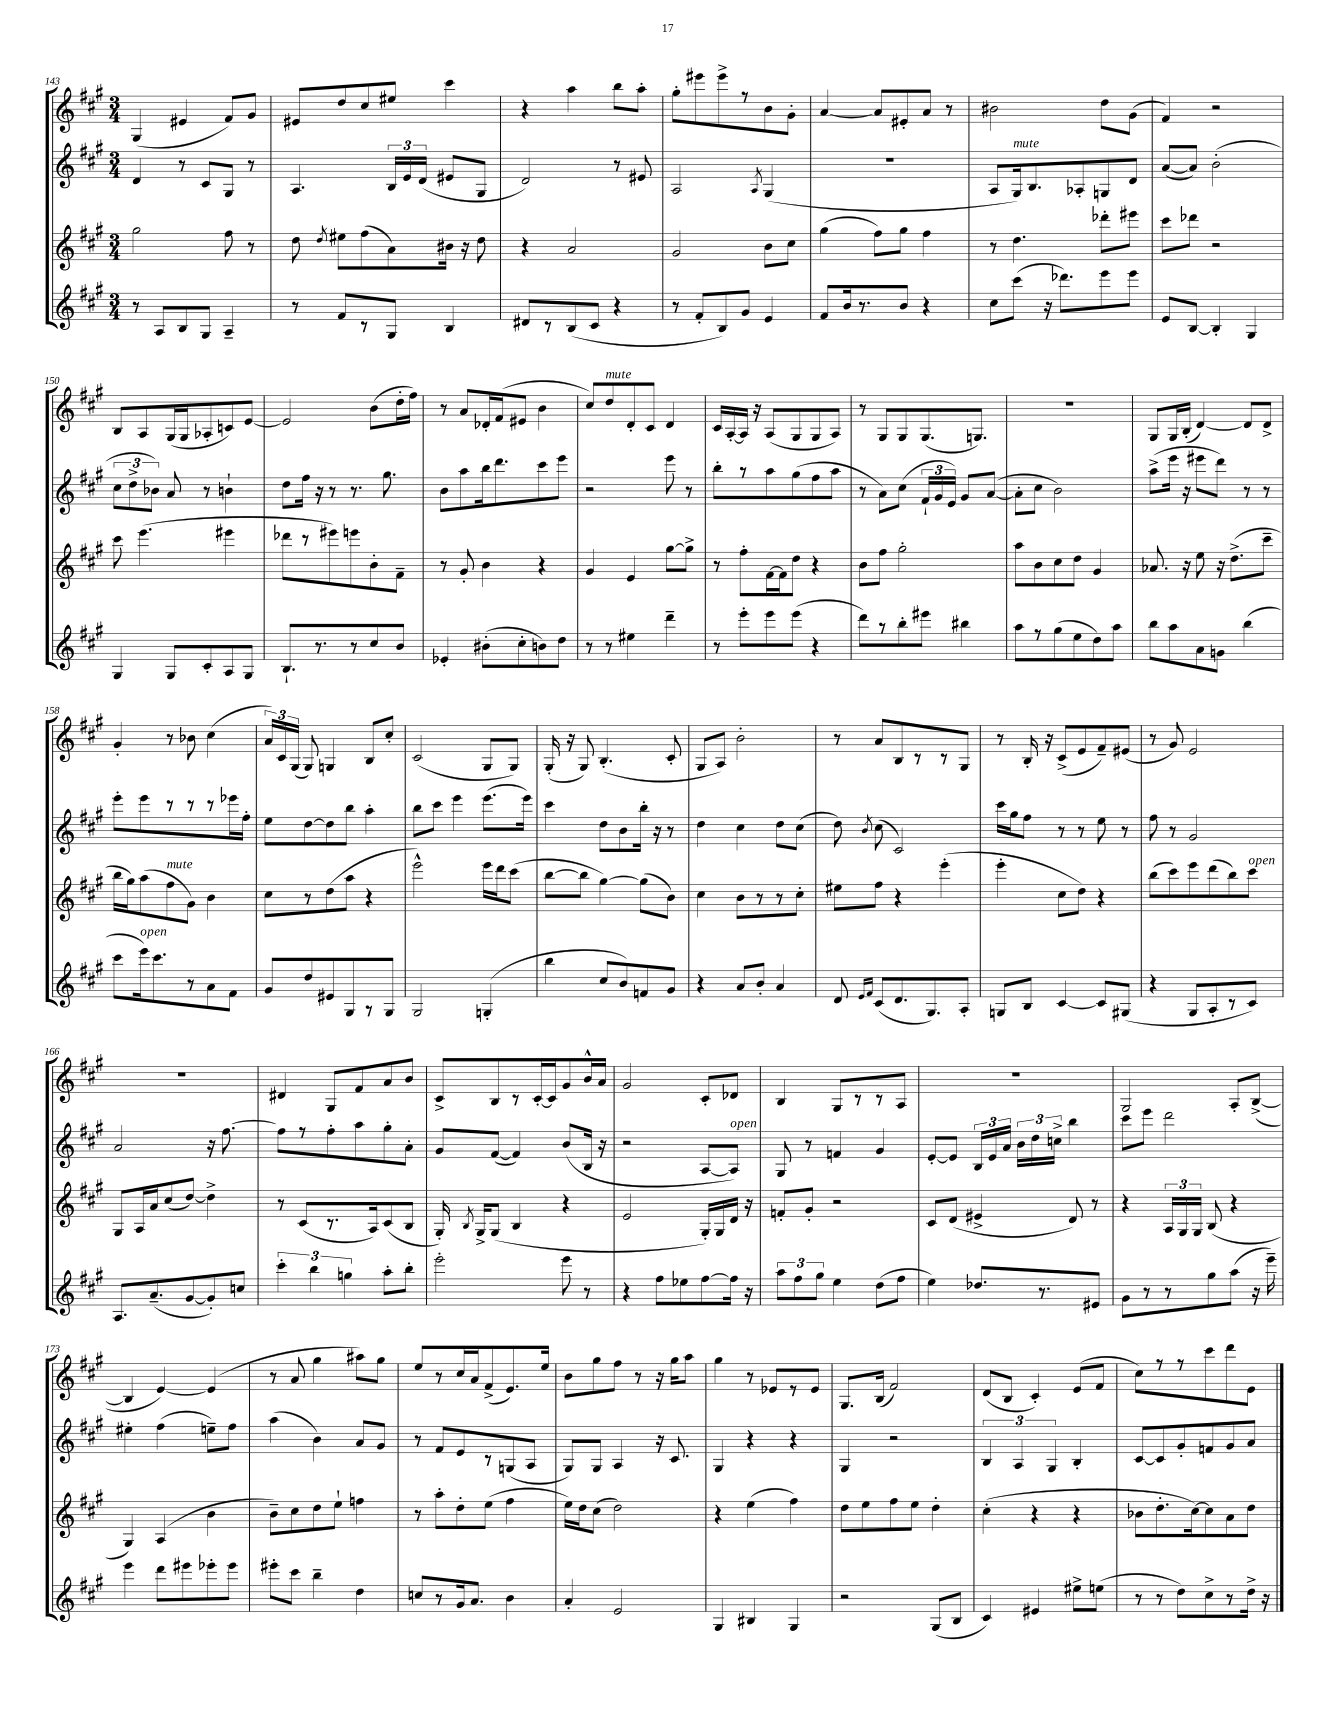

**kern	**kern	**kern	**kern
*staff4	*staff3	*staff2	*staff1
*clefG2	*clefG2	*clefG2	*clefG2
*k[f#c#g#]	*k[f#c#g#]	*k[f#c#g#]	*k[f#c#g#]
*M3/4	*M3/4	*M3/4	*M3/4
8r	2gg#	4d	(4G#
8A	.	.	.
8B	.	8r	4e#
8G#	.	8c#	.
4A~	8ff#	8G#	8f#)
.	8r	8r	8g#
=	=	=	=
8r	8dd	4.A	8e#
.	8qdd	.	.
8f#	8ee#	.	8dd
8r	(8ff#	.	8cc#
8G#	8a)	24B	8ee#
.	.	24e	.
.	.	(24d	.
4B	16b#	8e#	4ccc#
.	16r	.	.
.	8dd	8G#	.
=	=	=	=
8d#	4r	2d)	4r
8r	.	.	.
(8B	2a	.	4aa
8c#	.	.	.
4r	.	8r	8bb
.	.	8e#	8aa'
=	=	=	=
8r	2g#	2A	8gg#'
8f#'	.	.	8eee#
8B)	.	.	8eee#^
8g#	.	.	8r
.	.	8qA	.
4e	8b	(4G#	8b
.	8cc#	.	8g#'
=	=	=	=
8f#	(4gg#	2.r	[4a
16b	.	.	.
8.r	.	.	.
.	8ff#)	.	8a]
8b	8gg#	.	8e#'
4r	4ff#	.	8a
.	.	.	8r
=	=	=	=
8cc#	8r	8A	2b#
(8ccc#	4.dd	16G#)	.
.	.	8.B	.
16r	.	.	.
8.ddd-)	.	.	.
.	.	8A-'	.
8eee	8ddd-'	8G	8dd
8eee	8eee#	8d	(8g#
=	=	=	=
8e	8ccc#	([8a	4f#)
[8B	8ddd-	8a])	.
4B']	2r	(2b'	2r
4G#	.	.	.
=	=	=	=
4G#	8ccc#	12cc#	8B
.	.	12dd^	.
.	(4.eee	.	8A
.	.	12b-)	.
8G#	.	8a	(16G#
.	.	.	16G#
8c#'	.	8r	8A-'
8A	4eee#	4b`	8c)
8G#	.	.	[8e
=	=	=	=
8.B`	8ddd-	8dd	2e]
.	8r	16ff#	.
8.r	.	16r	.
.	8eee#)	8r	.
8r	8eee	8.r	.
8cc#	8b'	.	(8b
.	.	8.gg#	.
8b	8f#~	.	16dd'
.	.	.	16ff#)
=	=	=	=
4e-'	8r	8b	8r
.	8g#'	8aa	8a
(8b#'	4b	16bb	16d-'
.	.	8.ddd	(16f#
8cc#'	.	.	8e#
8b)	4r	8ccc#	4b
8dd	.	8eee	.
=	=	=	=
8r	4g#	2r	8cc#)
8r	.	.	8dd
4ee#	4e	.	8d'
.	.	.	8c#
4ddd~	[8gg#	8eee	4d
.	8gg#^]	8r	.
=	=	=	=
8r	8r	8bb'	16c#
.	.	.	[16A'
8eee'	8ff#'	8r	16A]
.	.	.	16r
8eee	[16f#	8aa	(8A
.	16f#]	.	.
(8eee	8dd	(8gg#	8G#
4r	4r	8ff#	8G#
.	.	8aa	8A)
=	=	=	=
8ddd)	8b	8r	8r
8r	8ff#	8a)	8G#
8bb'	2gg#'	(8cc#	8G#
8eee#	.	24f#`	(8.G#
.	.	24g#	.
.	.	24e)	.
4bb#	.	8g#	.
.	.	.	8.G)
.	.	([8a	.
=	=	=	=
8aa	8aa	8a']	2.r
8r	8b	8cc#	.
(8gg#	8cc#	2b)	.
8ee	8dd	.	.
8dd)	4g#	.	.
8aa	.	.	.
=	=	=	=
8bb	8.a-	(8aa^	8G#
8aa	.	16eee	16G#
.	16r	16r	(16B'
8a	8ee	8eee#	[4d)
8g	16r	8ddd)	.
.	(8.dd^	.	.
(4bb	.	8r	8d]
.	8ccc#~	8r	8d^
=	=	=	=
8ccc#	16bb	8eee'	4g#'
.	16gg#)	.	.
16eee)	(8aa	8eee	.
8.ccc#	.	.	.
.	8ff#	8r	8r
8r	8g#)	8r	8b-
8a	4b	8r	(4cc#
8f#	.	16eee-	.
.	.	16ff#'	.
=	=	=	=
8g#	8cc#	8ee	24a)
.	.	.	24c#
.	.	.	(24G#
8dd	8r	[8dd	8G#)
8e#	(8dd	8dd]	4G
8G#	8aa	8bb	.
8r	4r	4aa'	8B
8G#	.	.	8cc#'
=	=	=	=
2G#	2eee^^)	8bb	(2c#
.	.	8ccc#	.
.	.	4eee	.
(4G'	16eee	(8.eee	8G#
.	16ddd	.	.
.	(8ccc#	.	8G#)
.	.	16eee)	.
=	=	=	=
4bb	[8bb	4ccc#	(16G#'
.	.	.	16r
.	8bb]	.	8G#)
8cc#	[4gg#)	8dd	(4.B'
8b)	.	8b	.
8f	(8gg#]	16bb'	.
.	.	16r	.
8g#	8b)	8r	8c#'
=	=	=	=
4r	4cc#	4dd	8G#
.	.	.	8A)
8a	8b	4cc#	2b'
8b'	8r	.	.
4a	8r	8dd	.
.	8cc#'	(8cc#	.
=	=	=	=
8d	8ee#	8dd)	8r
16qqe	.	.	.
16qqf#	.	8qb	.
(8c#	8ff#	(8cc#	8a
8.d	4r	2c#)	8B
.	.	.	8r
8.G#)	.	.	.
.	(4eee'	.	8r
8A'	.	.	8G#
=	=	=	=
8G	4eee'	16ccc#	8r
.	.	16gg#	.
8B	.	8ff#	16B'
.	.	.	16r
[4c#	8cc#	8r	(8c#^
.	8dd)	8r	8e
8c#]	4r	8ee	8f#~)
(8G#	.	8r	(8e#
=	=	=	=
4r	(8bb	8ff#	8r
.	8ccc#)	8r	8g#)
8G#	8eee	2g#	2e
8A'	(8ddd	.	.
8r	8bb)	.	.
8c#)	8ccc#	.	.
=	=	=	=
8.A	8G#	2a	2.r
.	16A	.	.
(8.a~	16a	.	.
.	(8cc#	.	.
[8g#	[8dd)	.	.
8g#'])	4dd^]	16r	.
.	.	[8.ff#	.
8cc	.	.	.
=	=	=	=
6ccc#'	8r	8ff#]	4d#
.	(8c#	8r	.
6bb	.	.	.
.	8.r	8ff#'	8G#
6gg	.	.	.
.	.	8aa	8f#
.	16A)	.	.
8aa'	(8c#	8gg#'	8a
8bb'	8B	8a'	8b
=	=	=	=
2eee'	16G#')	8g#	8c#^
.	8qB	.	.
.	16G#^	.	.
.	(8G#	([8f#	8B
.	4B	4f#])	8r
.	.	.	[16c#'
.	.	.	16c#]
8eee	4r	(8b	8g#
8r	.	16B	16b^^
.	.	16r	16a
=	=	=	=
4r	2e	2r	2g#
8ff#	.	.	.
8ee-	.	.	.
[8ff#	16G#')	[8A	8c#'
.	16G#	.	.
16ff#]	16d	8A])	8d-
16r	16r	.	.
=	=	=	=
12aa	8f'	8G#	4B
12ff#	.	.	.
.	8g#'	8r	.
12gg#	.	.	.
4ee	2r	4f	8G#
.	.	.	8r
(8dd	.	4g#	8r
8ff#	.	.	8A
=	=	=	=
4ee)	8c#	[8e'	2.r
.	(8d	8e]	.
8.dd-	4e#^	24B	.
.	.	24e	.
.	.	24a	.
.	.	24b	.
.	.	24dd	.
8.r	.	.	.
.	.	24cc^	.
.	8d)	4bb	.
8e#	8r	.	.
=	=	=	=
8g#	4r	8ccc#	2G#
8r	.	8eee	.
8r	24A	2ddd	.
.	24G#	.	.
.	24G#	.	.
8gg#	(8B	.	.
(8aa	4r	.	8A'
16r	.	.	([8B^
16eee~)	.	.	.
=	=	=	=
4eee	4G#)	4ee#'	4B]
8ddd	(4A	(4ff#	[4e)
8eee#	.	.	.
8eee-'	4b	8ee~)	(4e]
8eee-	.	8ff#	.
=	=	=	=
8eee#'	8b~)	(4aa	8r
8ccc#	8cc#	.	8a
4bb~	8dd	4b)	4gg#
.	8ee`	.	.
4dd	4ff	8a	8aa#)
.	.	8g#	8gg#
=	=	=	=
8cc	8r	8r	8ee
8r	8aa'	8f#	8r
16g#	8dd'	8e	16cc#
8.a	.	.	16a
.	(8ee	8r	(8f#^
4b	4ff#	(8G	8.e)
.	.	8A	.
.	.	.	16ee
=	=	=	=
4a'	16ee)	8G#)	8b
.	16dd	.	.
.	(8cc#	8G#	8gg#
2e	2dd)	4A	8ff#
.	.	.	8r
.	.	16r	16r
.	.	8.c#	16gg#
.	.	.	8aa
=	=	=	=
4G#	4r	4G#	4gg#
4B#	(4ee	4r	8r
.	.	.	8e-
4G#	4ff#)	4r	8r
.	.	.	8e-
=	=	=	=
2r	8dd	4G#	8.G#
.	8ee	.	.
.	.	.	(16B
.	8ff#	2r	2f#)
.	8ee	.	.
(8G#	4dd'	.	.
8B	.	.	.
=	=	=	=
4c#)	(4cc#'	6B	(8d
.	.	.	8B
.	.	6A	.
4e#	4r	.	4c#')
.	.	6G#	.
8ee#^	4r	4B'	(8e
(8ee	.	.	8f#
=	=	=	=
8r	8b-	[8c#	8cc#)
8r	8.dd'	8c#]	8r
8dd)	.	8g#'	8r
.	[16cc#)	.	.
8cc#^	8cc#]	8f	8ccc#
8r	8a	8g#	8ddd
16dd^	8dd	8a	8e
16r	.	.	.
==	==	==	==
*-	*-	*-	*-
